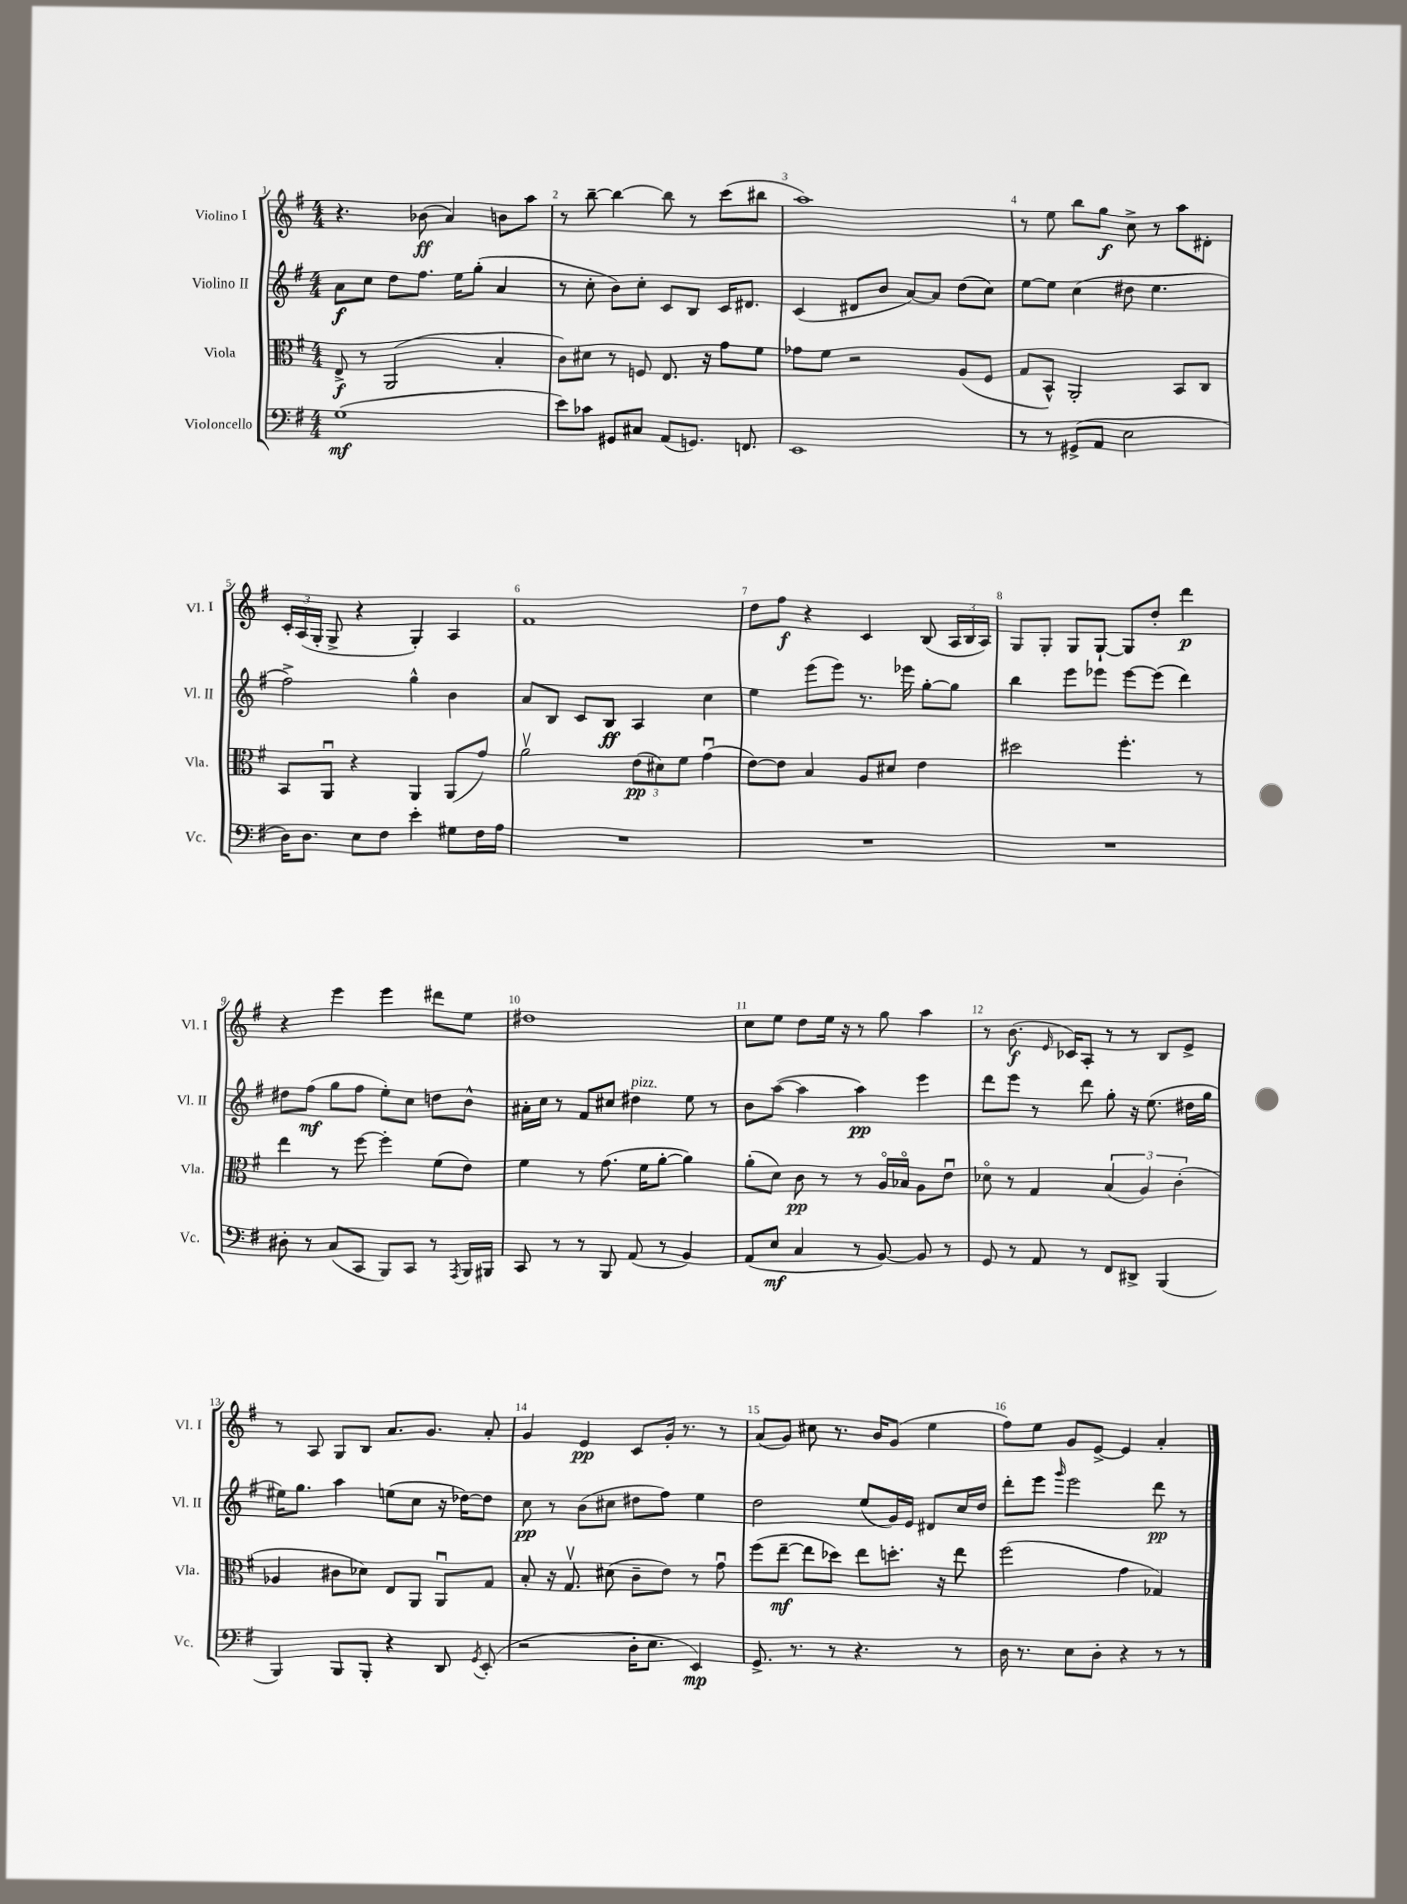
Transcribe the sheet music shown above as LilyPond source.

<<
\new StaffGroup <<
\new Staff = "s0" \with { instrumentName = "Violino I" shortInstrumentName = "Vl. I" } {
    \clef treble \key g \major \numericTimeSignature \time 4/4
    \autoBeamOff r4. bes'8\ff( a'4) b'8[ a''8] |
    r8 b''8~-- b''4~ b''8 r8 c'''8[( bis''8] |
    a''1) |
    r8 e''8 b''8[ g''8]\f c''8-> r8 a''8[ dis'8]-. |
    \tuplet 3/2 { c'16[-. a16( g16]-. } g8-> r4 g4-.) a4 |
    fis'1 |
    d''8[ fis''8]\f r4 c'4 b8( \tuplet 3/2 { a16[ b16 a16]) } |
    g8[ g8]-. g8[ g8]~-! g8[ d''8]-. d'''4\p |
    r4 e'''4 e'''4 dis'''8[ e''8] |
    dis''1 |
    c''8[ e''8] d''8[ e''16] r16 r8 g''8 a''4 |
    r8 b'8.\f( \grace { e'16 } ces'16[) a8]-. r8 r8 b8[ e'8]-> |
    r8 a8 g8[ b8] a'8.[ g'8.] a'8-. |
    g'4 e'4\pp c'8[ g'16]-. r8. r8 |
    a'8[( g'8]) cis''8 r8. b'16[ g'8]( e''4 |
    fis''8[) e''8] g'8[ e'8]~-> e'4 a'4-. \bar "|." |
}
\new Staff = "s1" \with { instrumentName = "Violino II" shortInstrumentName = "Vl. II" } {
    \clef treble \key g \major \numericTimeSignature \time 4/4
    \autoBeamOff a'8[\f c''8] d''8[ fis''8.] e''16[ g''8]-.( a'4 |
    r8 c''8-. b'8[) c''8]-. c'8[ b8] c'16[ dis'8.] |
    c'4( dis'8[ b'8] a'8[~) a'8] d''8[( c''8]) |
    e''8[~ e''8] c''4( dis''8 e''4. |
    fis''2->) g''4-^ b'4 |
    a'8[ b8] c'8[ b8]\ff a4 c''4 |
    e''4 e'''8[( e'''8]) r8. ees'''16 g''8[~-. g''8] |
    b''4 e'''8[ ees'''8] ees'''8[~ ees'''8]( d'''4) |
    dis''8[ fis''8]\mf( g''8[ fis''8] e''8[-.) c''8] d''8[ b'8]-^ |
    ais'16[-. c''16] r8 fis'8[ cis''8] dis''4^\markup { \italic "pizz." } e''8 r8 |
    b'8[ a''8]~( a''4 a''4\pp) e'''4 |
    d'''8[ e'''8] r8 d'''8 g''8-. r16 e''8.( dis''16[ g''16] |
    eis''16[) g''8.] a''4 e''8[( c''8] r16 des''16[~) des''8] |
    c''8\pp r8 b'8[( cis''8] dis''8[ fis''8]) e''4 |
    d''2 e''8[( g'16) e'16] dis'8[ c''16 d''16] |
    d'''8[-. e'''8] \grace { g'''16 } e'''2 d'''8\pp r8 \bar "|." |
}
\new Staff = "s2" \with { instrumentName = "Viola" shortInstrumentName = "Vla." } {
    \clef alto \key g \major \numericTimeSignature \time 4/4
    \autoBeamOff e8->\f r8 a,2( b4-. |
    c'8[) dis'8] r8 f8 e8. r16 g'8[ fis'8] |
    ges'8[ fis'8] r2 a8[( fis8] |
    g8[ b,8]-^) a,2-. b,8[ c8] |
    b,8[ a,8]\downbow r4 a,4 a,8[( g'8]) |
    a'2\upbow \tuplet 3/2 { e'8[\pp( dis'8) fis'8] } g'4\downbow( |
    e'8[~) e'8] b4 a8[ dis'8] e'4 |
    dis''2 fis''4.-. r8 |
    e''4 r8 fis''8~ fis''4-. fis'8[( e'8]) |
    fis'4 r8 g'8.( fis'16[ a'8]~-. a'4) |
    a'8[-.( d'8]) c'8\pp r8 r8 a16[\flageolet bes16]\flageolet a8[ e'8]\downbow |
    des'8\flageolet r8 g4 \tuplet 3/2 { b4( a4) c'4-.( } |
    aes4 cis'8[ des'8]) e8[ a,8] a,8[\downbow g8] |
    b8-. r16 g8.\upbow dis'8( c'8[-- e'8]) r8 g'8\downbow |
    fis''8[( e''8]~--\mf e''8[ des''8]) e''8[ d''8.]-. r16 e''8 |
    fis''2( g'4 ges4) \bar "|." |
}
\new Staff = "s3" \with { instrumentName = "Violoncello" shortInstrumentName = "Vc." } {
    \clef bass \key g \major \numericTimeSignature \time 4/4
    \autoBeamOff g1\mf( |
    e'8[) ces'8] gis,8[ cis8] a,8[( g,8.]) f,8. |
    e,1 |
    r8 r8 gis,8[->( a,8] e2 |
    d16[) d8.] e8[ fis8] e'4-. gis8[ fis16 a16] |
    R1 |
    R1 |
    R1 |
    dis8-. r8 c8[( c,8] b,,8[) c,8] r8 \acciaccatura { a,,8 } b,,16[ bis,,16] |
    c,8 r8 r8 b,,8 a,8( r8 b,4) |
    a,8[( e8]\mf c4 r8 b,8~) b,8 r8 |
    g,8 r8 a,8 r8 fis,8[ dis,8]-> b,,4( |
    b,,4) b,,8[ b,,8]-. r4 d,8 \acciaccatura { g,8 } e,8-.( |
    r2 d16[-. e8.] e,4\mp) |
    g,8.-> r8. r8 r4. r8 |
    d16 r8. e8[ d8]-. r4 r8 r8 \bar "|." |
}
>>
>>
\layout { \context { \Score \override BarNumber.break-visibility = ##(#f #t #t) barNumberVisibility = #all-bar-numbers-visible } }
